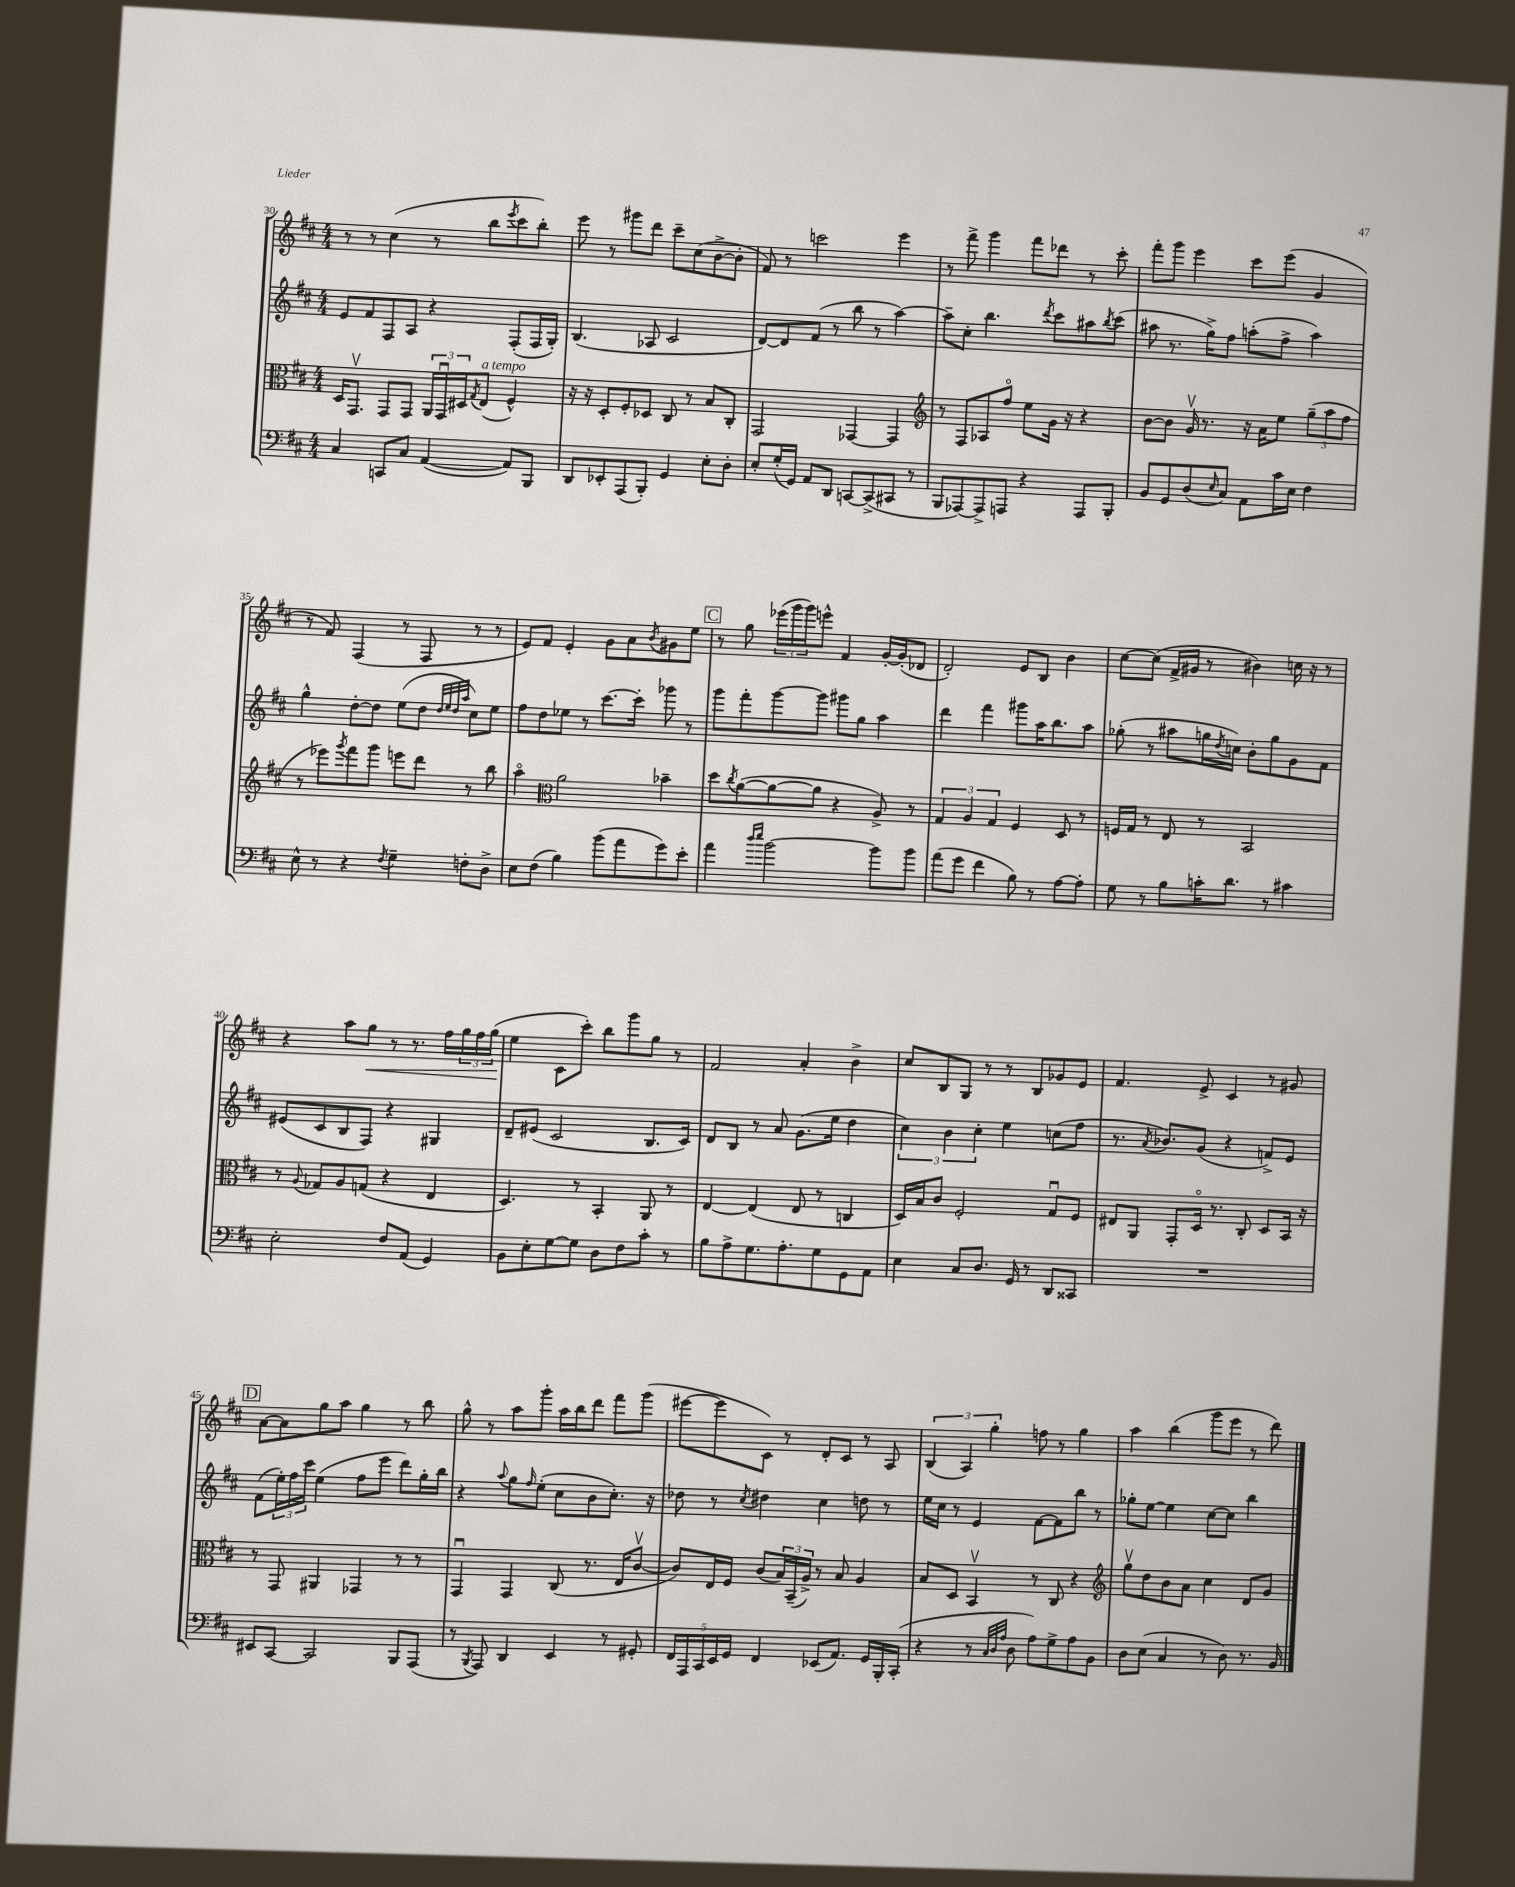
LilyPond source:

<<
\new StaffGroup <<
\new Staff = "s0" {
    \clef treble \key d \major \numericTimeSignature \time 4/4
    r8 r8 cis''4( r8 b''8 \acciaccatura { e'''8 } cis'''8 b''8-.) |
    e'''8 r8 gis'''8 d'''8 cis'''8-- cis''8( b'8~-> b'8-. |
    fis'8) r8 c'''2 e'''4 |
    r8 fis'''8-> g'''4 fis'''8 des'''8 r8 cis'''8-. |
    fis'''8-. g'''8 e'''4 cis'''8 e'''8( g'4 |
    r8 fis'8) fis4( r8 fis8 r8 r8 |
    e'8) fis'8 e'4-. g'8 a'8 \acciaccatura { b'8 } gis'8 e''8 |
    \mark \markup { \box "C" } r8 g''8 \tuplet 3/2 { ees'''16( g'''16 g'''16) } e'''8-^ fis'4 g'16~-. g'16-.( des'8 |
    d'2-.) e'8 b8 b'4 |
    cis''8~ cis''8( fis'16-> gis'16 r8 bis'4) c''16 r16 r8 |
    r4 a''8 g''8\< r8 r8. fis''16 \tuplet 3/2 { g''16 fis''16 g''16\!( } |
    e''4 cis'8 cis'''8-.) b''8 g'''8 g''8 r8 |
    fis'2 a'4-. b'4-> |
    cis''8 b8 g8 r8 r8 b8 ges'8 e'8 |
    fis'4. e'8-> cis'4 r8 gis'8 |
    \mark \markup { \box "D" } a'8~ a'8 g''8 a''8 g''4 r8 b''8 |
    g''8-^ r8 a''8 g'''8-. a''16 b''16 d'''8 fis'''8 g'''8( |
    eis'''8~ eis'''8 cis'8) r8 d'8-. cis'8 r8 a8 |
    \tuplet 3/2 { b4( a4) g''4-. } f''8 r8 g''4 |
    a''4 b''4( g'''8 e'''8 r8 d'''8) \bar "|." |
}
\new Staff = "s1" {
    \clef treble \key d \major \numericTimeSignature \time 4/4
    e'8 fis'8 fis8 a8 r4 fis8-.( fis16 g16-.) |
    b4.( aes8 cis'2 |
    d'8~) d'8 fis'8( r8 b''8 r8 a''4~) |
    a''8-- cis''8-. b''4. \acciaccatura { d'''8 } cis'''8 ais''8 \acciaccatura { b''8 } cis'''8( |
    ais''8 r8. g''16->) fis''8 a''8-.( fis''8-> a''4) |
    g''4-^ d''8~-. d''8 e''8( d''8 \grace { d''32 e''32 d''32 a''32 } cis''8) e''8 |
    fis''8 d''8 ees''8 r8 cis'''8.~ cis'''16-. ges'''8 r8 |
    \mark \markup { \box "C" } g'''8 fis'''8-. g'''8~ g'''8 gis'''8 g''8 a''4 |
    d'''4 fis'''4 gis'''8 a''16 b''8. a''8 |
    ges''8-.( r8 ais''8 g''16 \acciaccatura { d''8 } c''16) b'8-. g''8 g'8 fis'8 |
    eis'8( cis'8 b8 fis8) r4 gis4 |
    d'8-- eis'8( cis'2 b8. cis'16) |
    d'8 b8 r8 a'8 g'8.( e''16 d''4 |
    \tuplet 3/2 { cis''4) b'4 cis''4-. } e''4 c''8( fis''8 |
    r8. \acciaccatura { a'8 } bes'8.) g'8( r4 f'8->) e'8 |
    \mark \markup { \box "D" } fis'8( \tuplet 3/2 { e''16-.) fis''16 cis'''16 } e''4( fis''8 e'''8 d'''8) g''16-. b''16 |
    r4 \appoggiatura { a''8 } g''8 \grace { fis''16 } e''8-.( cis''8 b'8 cis''8.-.) r16 |
    des''8 r8 \acciaccatura { cis''8 } dis''4 cis''4 d''8 r8 |
    e''16 cis''16 r8 e'4 fis'8~ fis'8 b''8 r8 |
    ges''8-. e''8~ e''4 cis''8~ cis''8 b''4 \bar "|." |
}
\new Staff = "s2" {
    \clef alto \key d \major \numericTimeSignature \time 4/4
    d16 g,8.\upbow g,8 g,8 \tuplet 3/2 { a,16 g,16\downbow dis16 } \acciaccatura { g8 } e8^\markup { \italic "a tempo" }( fis4-^) |
    r16 r16 d8-. fis8-. des8 cis8 r8 b8 cis8-. |
    g,2 ges,4~ ges,4 |
    \clef treble r8 fis8 aes8 fis''8\flageolet e''8 g'16 r16 r4 |
    b'8~ b'8 g'16\upbow r8. r16 a'16 e''8 \tuplet 3/2 { g''8--( a''8 fis''8 } |
    r8 ees'''8) \acciaccatura { g'''8 } fis'''8 g'''8 e'''8 d'''8 r8 b''8 |
    a''4\flageolet \clef alto a'2 bes'4-- |
    \mark \markup { \box "C" } d''8 \acciaccatura { cis''8 } a'8~( a'8~ a'8 r4 a8->) r8 |
    \tuplet 3/2 { g4 a4 g4 } fis4 d8 r8 |
    f16 g16 r8 e8 r8 b,2 |
    r8 \appoggiatura { a8 } ges8 a8 g8( r4 e4 |
    d4.) r8 b,4-. a,8 r8 |
    e4~ e4( e8 r8 c4 |
    d16) b16 cis'8 fis2-. g8\downbow fis8 |
    eis8 a,8 g,8-. d16\flageolet r8. cis8-. d8 b,16 r16 |
    \mark \markup { \box "D" } r8 g,8 ais,4 ges,4 r8 r8 |
    g,4\downbow g,4 cis8( r8. e16 cis'8~\upbow |
    cis'8) e16 fis16 cis'8( \tuplet 3/2 { b16) b,16--( a16->) } r8 b8 a4 |
    b8 d8 b,4\upbow r8 cis8 r4 |
    \clef treble g''8\upbow d''8 b'8 a'8 cis''4 d'8 g'8 \bar "|." |
}
\new Staff = "s3" {
    \clef bass \key d \major \numericTimeSignature \time 4/4
    cis4 c,8 cis8 a,4~( a,8) b,,8 |
    d,8 ees,8-. a,,8( b,,8-.) g,4 e8-. d8-. |
    e8-. g16-.( g,16) a,8 d,8 c,8~ c,8->( cis,8 r8 |
    b,,8 aes,,8~) aes,,8-> a,,8 r4 a,,8 b,,8-. |
    b,8 g,8 d8( \grace { e16 } cis8) a,8 cis'16 e16 fis4 |
    e8-^ r8 r4 \acciaccatura { fis8 } g4-- f8-. d8-> |
    e8 fis8( b4) b'8( a'8 g'8) e'8-. |
    \mark \markup { \box "C" } a'4 \grace { d''16 e''16 } b'2~ b'8 b'8 |
    a'8( g'8 fis'4 b8) r8 a8~ a8-. |
    g8 r8 b8 c'16-. d'8. r8 cis'4 |
    e2-. fis8 a,8( g,4) |
    b,8 e8-. g8~ g8 d8 fis8 cis'8-. r8 |
    b8 a8-> g8. a8.-. g8 g,8 a,8 |
    e4 cis8 d8. g,16 r8 d,8 cisis,8 |
    R1 |
    \mark \markup { \box "D" } eis,8 cis,8~ cis,2 b,,8 a,,8( |
    r8 \acciaccatura { b,,8 } a,,8) d,4 e,4 r8 gis,8-. |
    \tuplet 5/4 { fis,16 a,,16 cis,16 e,16 g,16 } fis,4 ees,8( a,8.) g,16 b,,16-. cis,16-.( |
    r4 r8 \grace { cis32 d32 a32 } d8 a8) g8-> a8 b,8 |
    d8 e8( cis4 r8 d8) r8. b,16 \bar "|." |
}
>>
>>
\layout { \context { \Score currentBarNumber = #30 } }
